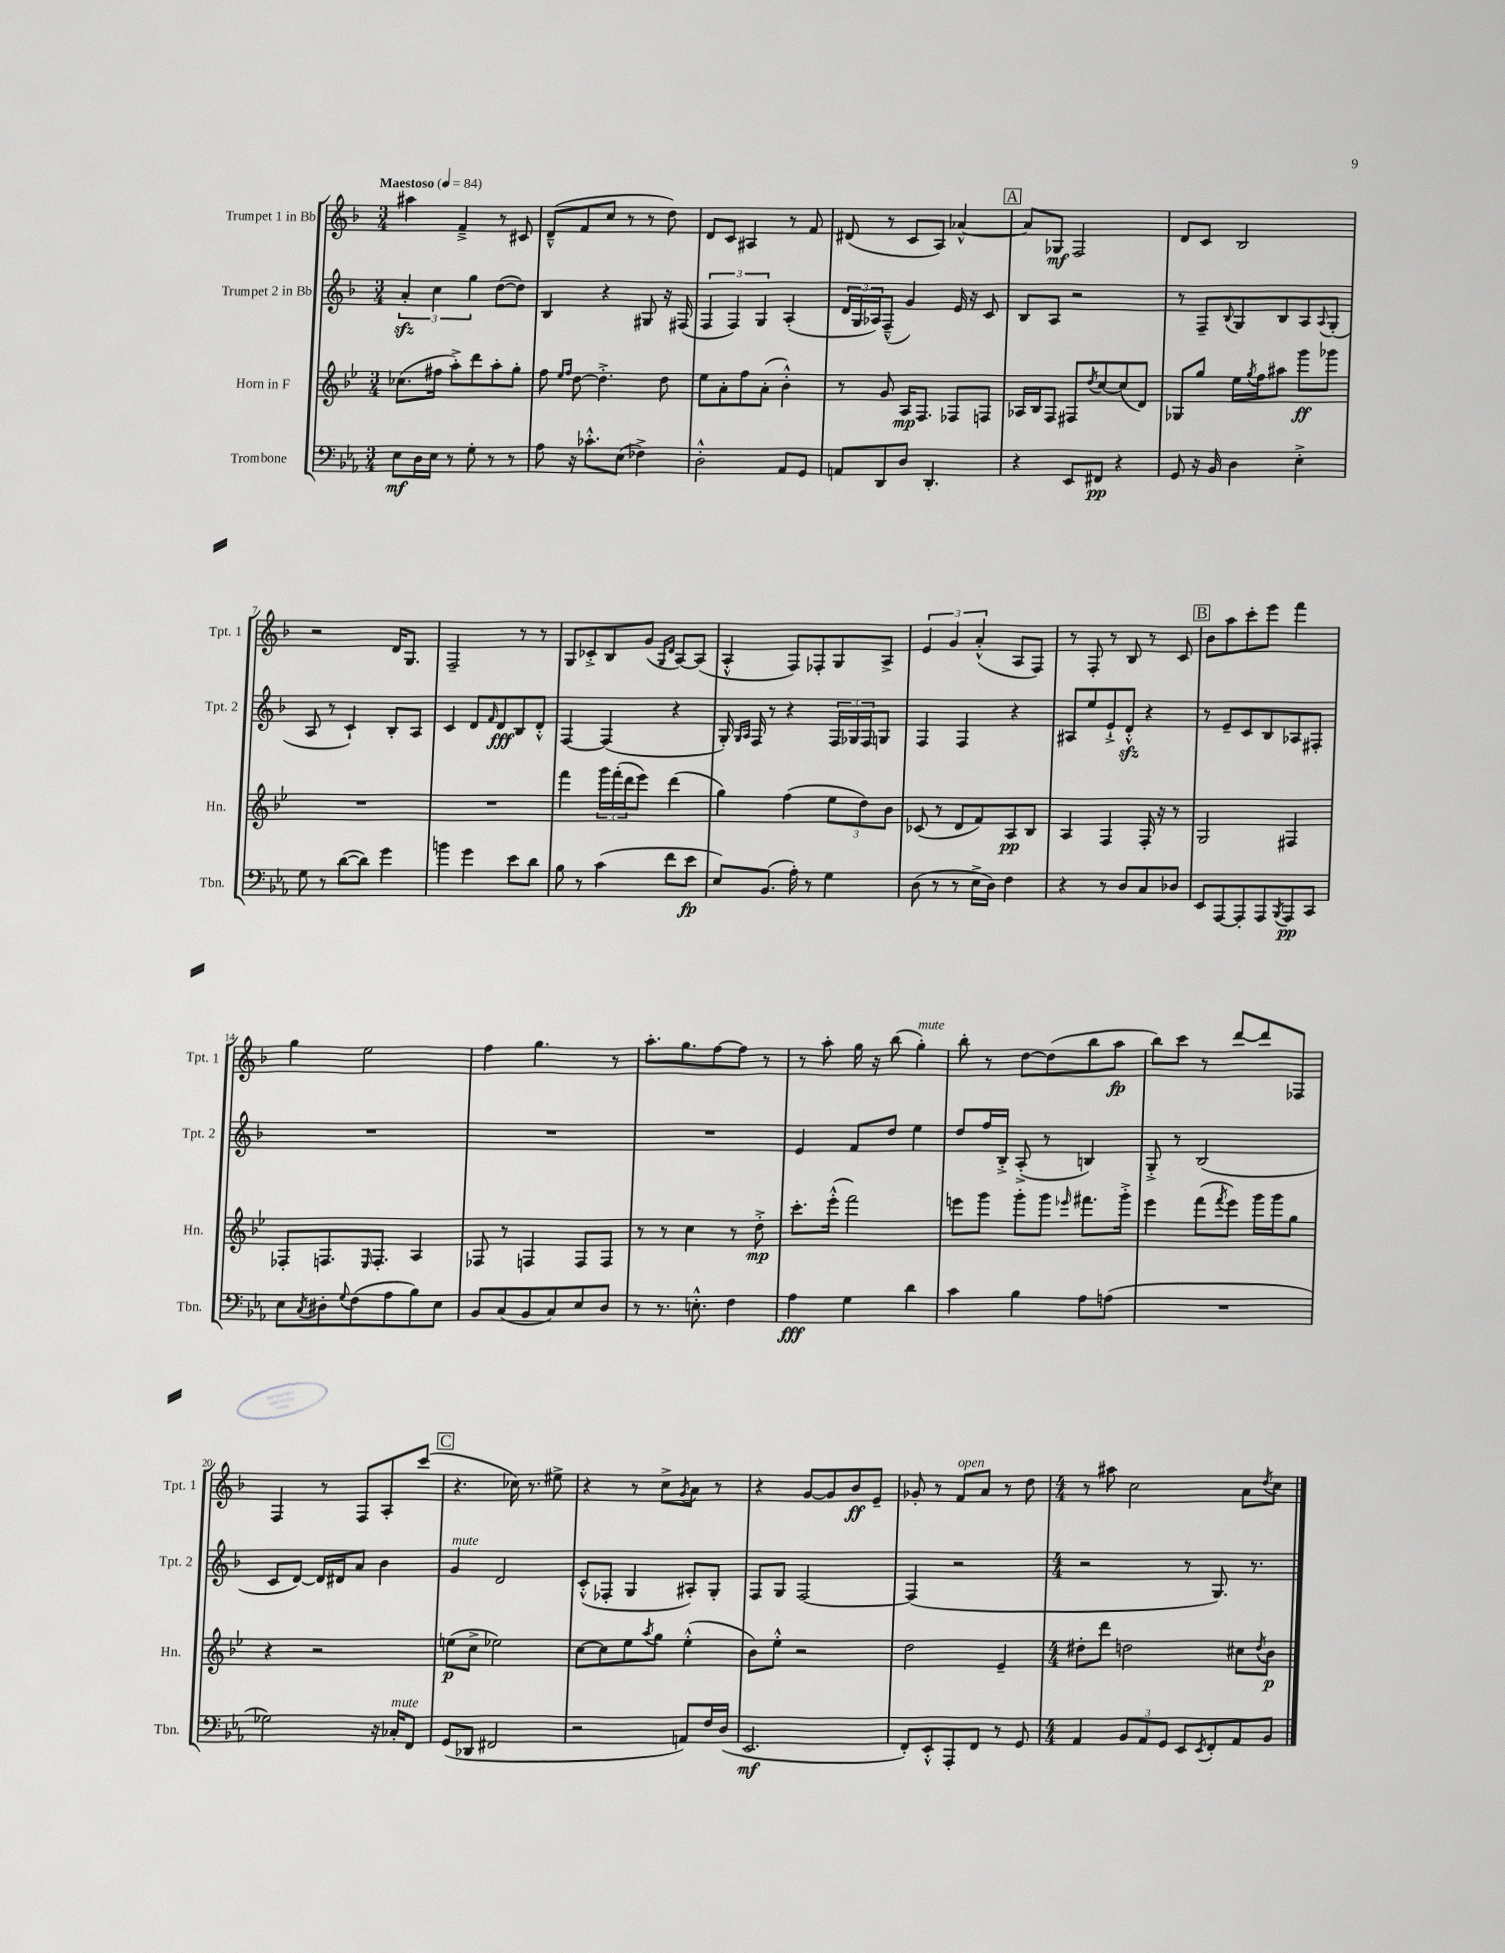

**kern	**dynam	**kern	**dynam	**kern	**dynam	**kern	**dynam
*part4	*part4	*part3	*part3	*part2	*part2	*part1	*part1
*staff4	*staff4	*staff3	*staff3	*staff2	*staff2	*staff1	*staff1
*I"Trombone	*	*I"Horn in F	*	*I"Trumpet 2 in Bb	*	*I"Trumpet 1 in Bb	*
*I'Tbn.	*	*I'Hn.	*	*I'Tpt. 2	*	*I'Tpt. 1	*
*clefF4	*	*clefG2	*	*clefG2	*	*clefG2	*
*k[b-e-a-]	*	*k[b-e-]	*	*k[b-]	*	*k[b-]	*
*M3/4	*	*M3/4	*	*M3/4	*	*M3/4	*
*MM84	*	*MM84	*	*MM84	*	*MM84	*
=1	=1	=1	=1	=1	=1	=1	=1
!	!	!	!	!	!	!LO:TX:a:B:t=Maestoso	!
8E-\L	mf	(8.cc-X\L	.	6azz'/	.	4aa#X\	.
16D\L	.	.	.	.	.	.	.
.	.	.	.	6cc\	.	.	.
16E-\JJ	.	16ff#X\Jk	.	.	.	.	.
8r	.	8aa'^\L)	.	.	.	4f~^/	.
.	.	.	.	6gg\	.	.	.
8G'\	.	8ddd\	.	.	.	.	.
8r	.	8aa'\	.	([8dd\L	.	8r	.
8r	.	8gg'\J	.	8dd\J])	.	8c#X/	.
=2	=2	=2	=2	=2	=2	=2	=2
8A-\	.	8ff\	.	4B-/	.	(8d~^^/L	.
.	.	16qqee-/LL	.	.	.	.	.
.	.	16qqff/JJ	.	.	.	.	.
16r	.	[8dd\	.	.	.	8f/	.
8.c-X'^^\L	.	.	.	.	.	.	.
.	.	4.dd'^\]	.	4r	.	8cc/J	.
(8E-\J	.	.	.	.	.	8r	.
4F-X^\)	.	.	.	8G#X/	.	8r	.
.	.	8dd\	.	16r	.	8dd\)	.
.	.	.	.	(16F#X/	.	.	.
=3	=3	=3	=3	=3	=3	=3	=3
2D'^^\	.	8ee-\L	.	6F/	.	8d/L	.
.	.	8a'\	.	.	.	8c/J	.
.	.	.	.	6F/)	.	.	.
.	.	8ff\	.	.	.	4A#X/	.
.	.	.	.	6G/	.	.	.
.	.	(8a'\J	.	.	.	.	.
8AA-/L	.	4b-'^^\)	.	(4A'/	.	8r	.
8GG/J	.	.	.	.	.	8f/	.
=4	=4	=4	=4	=4	=4	=4	=4
8AAn/L	.	8r	.	24d/LL	.	(8d#X/	.
.	.	.	.	24G/	.	.	.
.	.	.	.	24A-X/J)	.	.	.
8DD/	.	8g/	.	(8F~^^/J	.	8r	.
8D/J	.	16A/KL	mp	4g/)	.	8c/L	.
.	.	8.F/J	.	.	.	.	.
4.DD'/	.	.	.	.	.	8A/J)	.
.	.	8F-X/L	.	16e/	.	[4a-X^^/	.
.	.	.	.	16r	.	.	.
.	.	8Fn/J	.	8c/	.	.	.
!!LO:REH:place=s1:t=A
=5	=5	=5	=5	=5	=5	=5	=5
4r	.	16A-X/LL	.	8B-/L	.	8a-/L]	.
.	.	16B-/J	.	.	.	.	.
.	.	8F/J	.	8A/J	.	8G-X/J	mf
8EE-/L	.	8F#X/L	.	2r	.	2F/	.
.	.	8qdd/	.	.	.	.	.
8FF#X/J	pp	[8cc/	.	.	.	.	.
4r	.	(8cc/]	.	.	.	.	.
.	.	8d/J)	.	.	.	.	.
=6	=6	=6	=6	=6	=6	=6	=6
8GG/	.	8G-X/L	.	8r	.	8d/L	.
16r	.	8gg/J	.	8F~/L	.	8c/J	.
16BB-/	.	.	.	.	.	.	.
.	.	.	.	8qqB-/	.	.	.
4D\	.	16ee-\LL	.	8G/	.	2B-/	.
.	.	8qgg/	.	.	.	.	.
.	.	16ff\J	.	.	.	.	.
.	.	8aa#X\J	.	8B-/	.	.	.
4E-'^\	.	8ggg\L	ff	8A/	.	.	.
.	.	.	.	8qqA/	.	.	.
.	.	8ggg-X\J	.	(8G'/J	.	.	.
!!LO:LB:g=z
=7	=7	=7	=7	=7	=7	=7	=7
8G\	.	2.r	.	8A/	.	2r	.
8r	.	.	.	8r	.	.	.
([8d\L	.	.	.	4c`/)	.	.	.
8d\J])	.	.	.	.	.	.	.
4g\	.	.	.	8B-'/L	.	16d/KL	.
.	.	.	.	.	.	8.G/J	.
.	.	.	.	8A/J	.	.	.
=8	=8	=8	=8	=8	=8	=8	=8
4bn\	.	2.r	.	4c/	.	2F~/	.
4g\	.	.	.	8d/L	.	.	.
.	.	.	.	16qqf/	.	.	.
.	.	.	.	8d/	fff	.	.
8e-\L	.	.	.	8B-/	.	8r	.
8d\J	.	.	.	8d'^^/J	.	8r	.
=9	=9	=9	=9	=9	=9	=9	=9
8B-\	.	4fff\	.	[4F/	.	8G/L	.
8r	.	.	.	.	.	8c-X'^/	.
(4c\	.	24ggg\LL	.	(4F/]	.	8B-/	.
.	.	(24fff'\	.	.	.	.	.
.	.	24ddd\J	.	.	.	.	.
.	.	8eee-\J)	.	.	.	(8g/J	.
.	.	.	.	.	.	16qqG/LL	.
.	.	.	.	.	.	16qqd/JJ	.
8f\L	.	(4ddd\	.	4r	.	[8A/L)	.
8e-\J	fp	.	.	.	.	(8A/J]	.
=10	=10	=10	=10	=10	=10	=10	=10
8E-/L)	.	4gg\)	.	16G'/)	.	4A'^^/	.
.	.	.	.	16qqG/LL	.	.	.
.	.	.	.	16qqA/JJ	.	.	.
.	.	.	.	16F/	.	.	.
(8.BB-/J	.	.	.	8r	.	.	.
.	.	(4ff\	.	4r	.	8F/L)	.
16A-'\)	.	.	.	.	.	.	.
8r	.	.	.	.	.	8F-X'/	.
4G\	.	12ee-\L	.	24F/LL	.	8G/	.
.	.	.	.	24G-X/	.	.	.
.	.	12dd\)	.	24F/J	.	.	.
.	.	.	.	8Gn/J	.	8A^/J	.
.	.	12b-\J	.	.	.	.	.
=11	=11	=11	=11	=11	=11	=11	=11
(8D\	.	(8c-X/	.	4F/	.	6e/	.
8r	.	8r	.	.	.	.	.
.	.	.	.	.	.	6g/	.
8r	.	8d/L	.	4F/	.	.	.
.	.	.	.	.	.	(6a'^^/	.
16E-^\LL	.	8f/)	.	.	.	.	.
16D\JJ)	.	.	.	.	.	.	.
4F\	.	8A/	pp	4r	.	8A/L	.
.	.	8B-/J	.	.	.	8F/J)	.
=12	=12	=12	=12	=12	=12	=12	=12
4r	.	4A/	.	8A#X/L	.	8r	.
.	.	.	.	8ee/	.	8F'/	.
8r	.	4F/	.	8e`^/	.	8r	.
8D/L	.	.	.	8dzz'^^/J	.	8B-/	.
8C/	.	16F'/	.	4r	.	8r	.
.	.	16r	.	.	.	.	.
8D-X/J	.	8r	.	.	.	8c/	.
!!LO:REH:place=s1:t=B
=13	=13	=13	=13	=13	=13	=13	=13
8EE-/L	.	2G/	.	8r	.	8b-\L	.
[8AAA-/	.	.	.	8e~/L	.	8aa\	.
8AAA-'/]	.	.	.	8c/	.	8ccc'\	.
8AAA-/	.	.	.	8B-/	.	8eee\J	.
8qBBB-/	.	.	.	.	.	.	.
8AAA-/	pp	4F#X/	.	8A-X/	.	4fff\	.
8CC/J	.	.	.	8F#X'/J	.	.	.
!!LO:LB:g=z
=14	=14	=14	=14	=14	=14	=14	=14
8E-\L	.	8F-X'/L	.	2.r	.	4gg\	.
8qC/	.	.	.	.	.	.	.
8D#X'\	.	8.Fn/	.	.	.	.	.
8qqG/	.	.	.	.	.	.	.
(8F\	.	.	.	.	.	2ee\	.
.	.	16qqE-/	.	.	.	.	.
.	.	8.F'/J	.	.	.	.	.
8A-\	.	.	.	.	.	.	.
8B-\)	.	4A/	.	.	.	.	.
8E-\J	.	.	.	.	.	.	.
=15	=15	=15	=15	=15	=15	=15	=15
8BB-/L	.	8F-X/	.	2.r	.	4ff\	.
(8C/	.	8r	.	.	.	.	.
8BB-/	.	4Fn/	.	.	.	4.gg\	.
8C/)	.	.	.	.	.	.	.
8E-/	.	8F/L	.	.	.	.	.
8D/J	.	8F/J	.	.	.	8r	.
=16	=16	=16	=16	=16	=16	=16	=16
8r	.	8r	.	2.r	.	8.aa'\L	.
8.r	.	8r	.	.	.	.	.
.	.	.	.	.	.	8.gg\	.
.	.	4cc\	.	.	.	.	.
8.En'^^\	.	.	.	.	.	.	.
.	.	.	.	.	.	[8ff\	.
4F\	.	8r	.	.	.	8ff\J]	.
.	.	8dd'^\	mp	.	.	8r	.
=17	=17	=17	=17	=17	=17	=17	=17
4A-\	fff	8.ccc'\L	.	4e/	.	8r	.
.	.	.	.	.	.	8aa'\	.
.	.	(16eee-'^^\Jk	.	.	.	.	.
4G\	.	2fff\)	.	8f/L	.	16gg\	.
.	.	.	.	.	.	16r	.
.	.	.	.	8dd/J	.	(8bb-\	.
!	!	!	!	!	!	!LO:TX:a:i:t=mute	!
4d\	.	.	.	4ee\	.	4gg'\)	.
=18	=18	=18	=18	=18	=18	=18	=18
4c\	.	8eeen\L	.	8dd/L	.	8bb-'\	.
.	.	8ggg\J	.	16ff/L	.	8r	.
.	.	.	.	16B-'^/JJ	.	.	.
4B-\	.	8ggg'\L	.	(8A'^/	.	[8dd\L	.
.	.	8ggg\J	.	8r	.	(8dd\]	.
.	.	16qqeee-X/	.	.	.	.	.
8A-\L	.	8.fff#X\L	.	4Bn/)	.	8bb-\	.
(8An\J	.	.	.	.	.	8aa\J	fp
.	.	16ggg'^\Jk	.	.	.	.	.
=19	=19	=19	=19	=19	=19	=19	=19
2.r	.	4eee-\	.	8G'^/	.	8bb-\L)	.
.	.	.	.	8r	.	8ccc\J	.
.	.	(8fff\L	.	(2B-/	.	8r	.
.	.	8qfff/	.	.	.	.	.
.	.	8eee-\J)	.	.	.	[8ddd/L	.
.	.	16ggg\LL	.	.	.	8ddd/]	.
.	.	16ggg\J	.	.	.	.	.
.	.	8gg\J	.	.	.	8F-X/J	.
!!LO:LB:g=z
=20	=20	=20	=20	=20	=20	=20	=20
2G-X\)	.	4r	.	8c/L	.	4F/	.
.	.	.	.	[8d/J)	.	.	.
.	.	2r	.	16d/LL]	.	8r	.
.	.	.	.	16d#X/J	.	.	.
.	.	.	.	8a/J	.	8F/L	.
16r	.	.	.	4b-\	.	8A'/	.
!LO:TX:a:i:t=mute	!	!	!	!	!	!	!
16C-X'/KL	.	.	.	.	.	.	.
8FF/J	.	.	.	.	.	(8ccc/J	.
!!LO:REH:place=s1:t=C
=21	=21	=21	=21	=21	=21	=21	=21
!	!	!	!	!LO:TX:a:i:t=mute	!	!	!
(8GG/L	.	(8een\L	p	4g/	.	4.r	.
8DD-X/J	.	8cc^\J	.	.	.	.	.
2FF#X/	.	2ee-X\)	.	2d/	.	.	.
.	.	.	.	.	.	16cc-X\)	.
.	.	.	.	.	.	8.r	.
.	.	.	.	.	.	8ee#X^\	.
=22	=22	=22	=22	=22	=22	=22	=22
2r	.	[8cc\L	.	(8c'^^/L	.	4r	.
.	.	8cc\]	.	8F-X'/J	.	.	.
.	.	8ee-\	.	4G/	.	8r	.
.	.	8qaa/	.	.	.	.	.
.	.	8gg\J	.	.	.	8cc^\L	.
.	.	.	.	.	.	8qg/	.
8AAn/L)	.	(4ee-'^^\	.	8A#X'/L)	.	8a\J	.
16F/L	.	.	.	8G'/J	.	8r	.
(16D/JJ	.	.	.	.	.	.	.
=23	=23	=23	=23	=23	=23	=23	=23
2.EE-/	mf	8b-\L)	.	8F/L	.	4r	.
.	.	8ee-'^^\J	.	8G/J	.	.	.
.	.	2r	.	[2F/	.	[8g/L	.
.	.	.	.	.	.	8g/]	.
.	.	.	.	.	.	8b-/	ff
.	.	.	.	.	.	8e~/J	.
=24	=24	=24	=24	=24	=24	=24	=24
8FF'/L)	.	2dd\	.	(4F/]	.	8g-X'/	.
8EE-'^^/	.	.	.	.	.	8r	.
!	!	!	!	!	!	!LO:TX:a:i:t=open	!
8AAA-'/	.	.	.	2r	.	8f/L	.
8FF/J	.	.	.	.	.	8a/J	.
8r	.	4e-~/	.	.	.	8r	.
8GG/	.	.	.	.	.	8dd\	.
=25	=25	=25	=25	=25	=25	=25	=25
*M4/4	*	*M4/4	*	*M4/4	*	*M4/4	*
4AA-/	.	8dd#X'\L	.	2r	.	8r	.
.	.	8ddd\J	.	.	.	8aa#X\	.
12BB-/L	.	2ddn\	.	.	.	2cc\	.
12AA-/	.	.	.	.	.	.	.
12GG/J	.	.	.	.	.	.	.
8EE-/L	.	.	.	8r	.	.	.
8qEE-/	.	.	.	.	.	.	.
8FF'/	.	.	.	8.G/)	.	.	.
8AA-/	.	8cc#X\L	.	.	.	8a\L	.
.	.	.	.	8.r	.	.	.
.	.	8qdd/	.	.	.	8qdd/	.
8BB-/J	.	8b-\J	p	.	.	8cc\J	.
==	==	==	==	==	==	==	==
*-	*-	*-	*-	*-	*-	*-	*-
